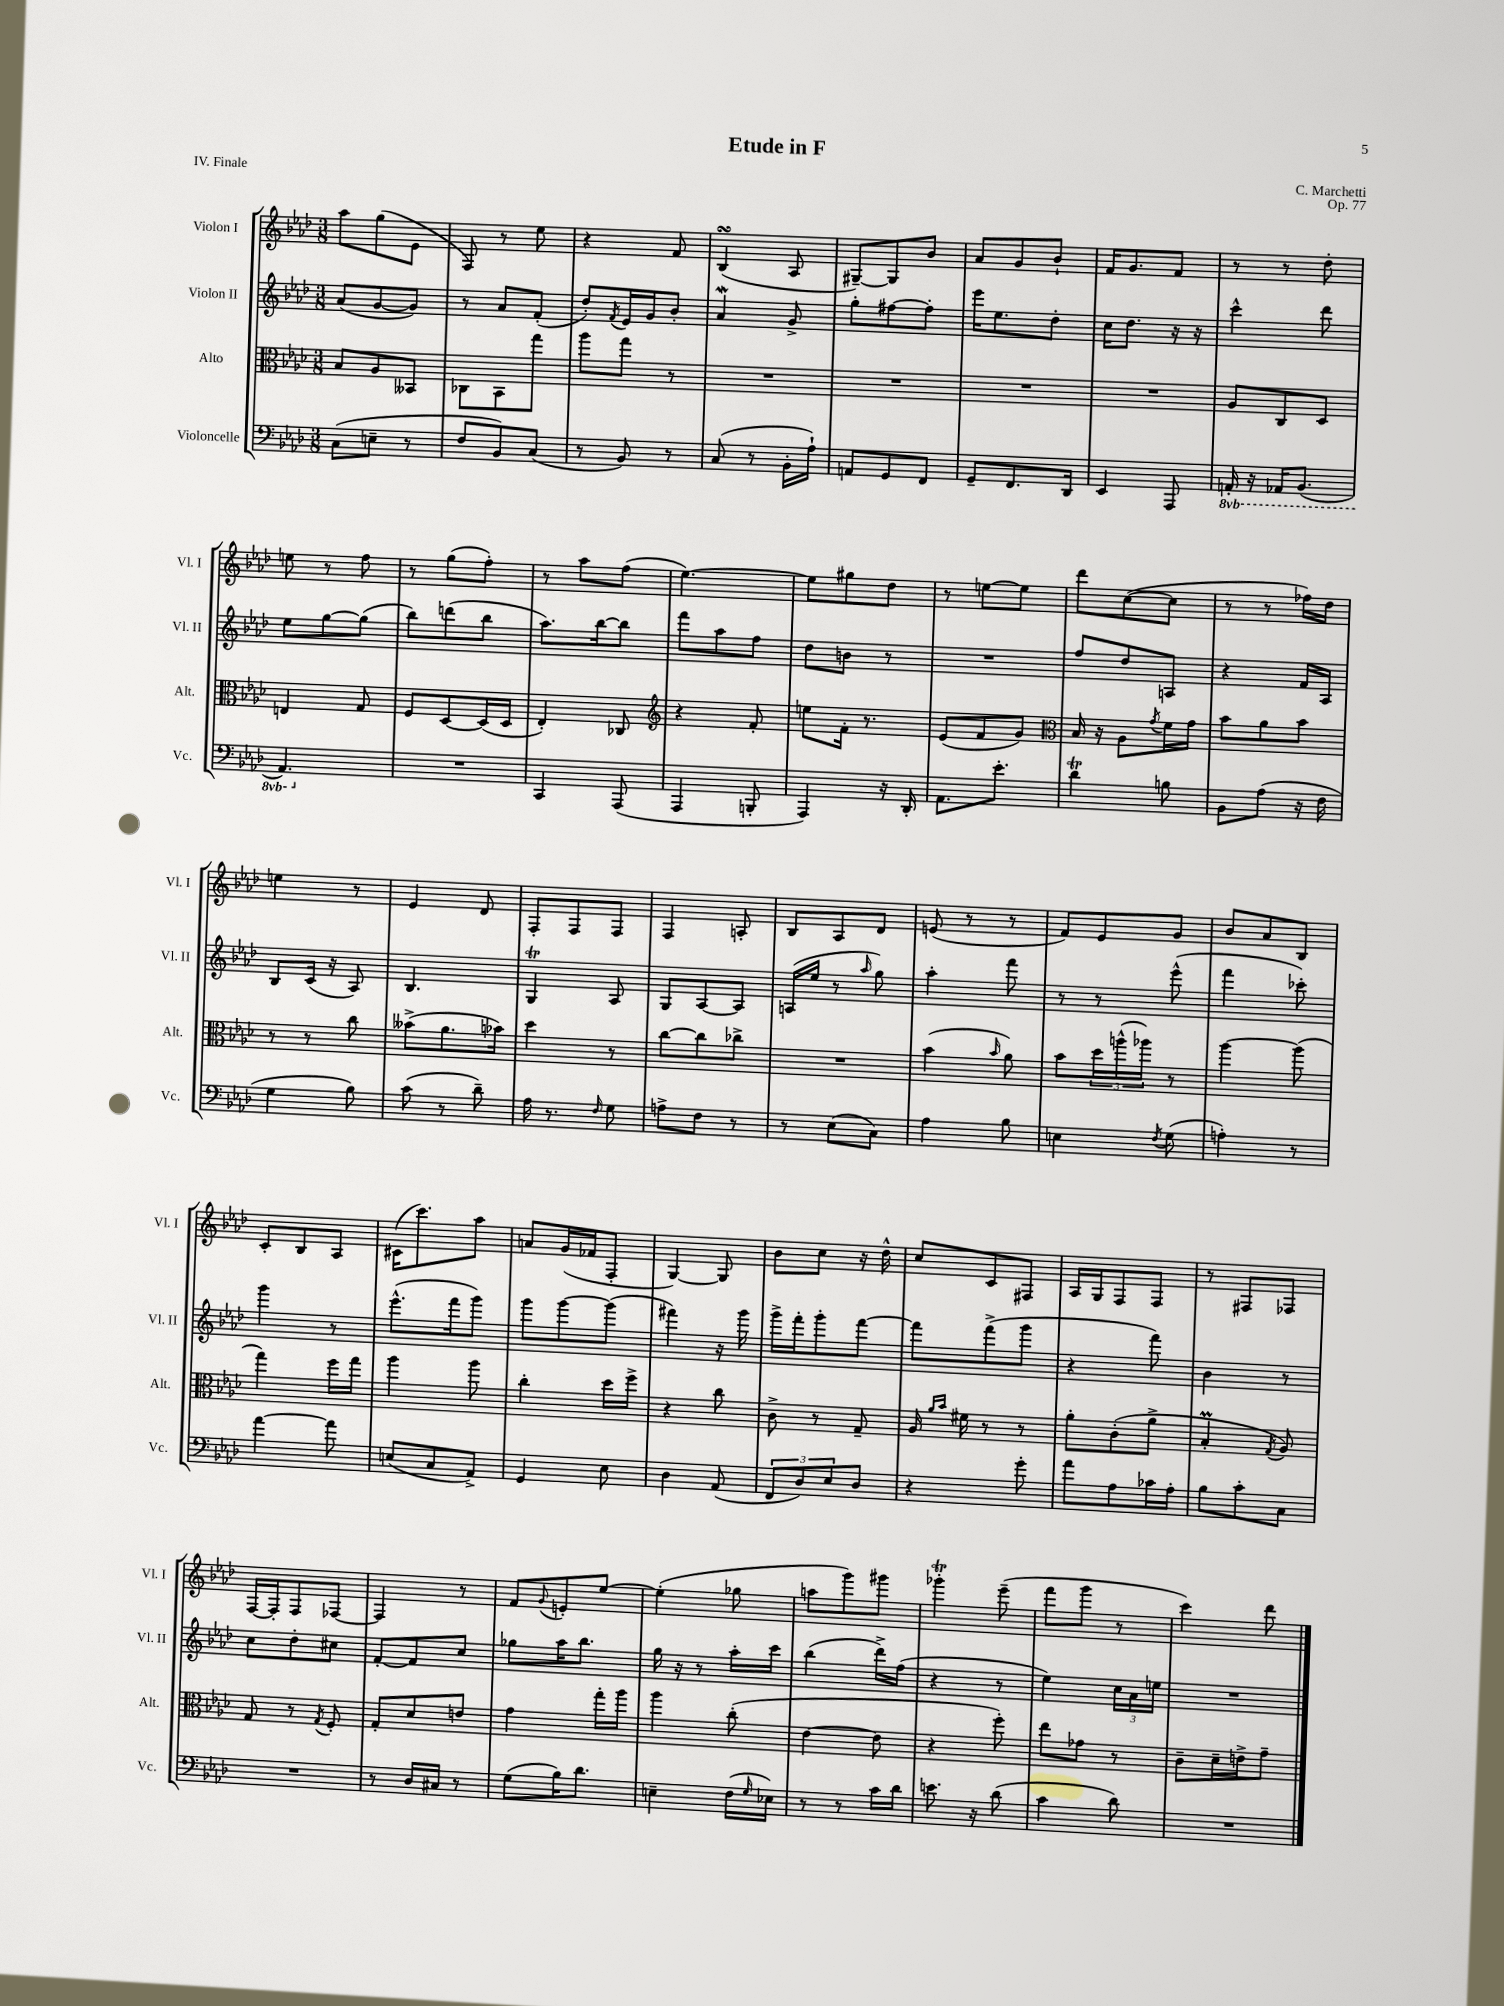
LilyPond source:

\header { title = "Etude in F" composer = "C. Marchetti" opus = "Op. 77" piece = "IV. Finale" }
<<
\new StaffGroup <<
\new Staff = "s0" \with { instrumentName = "Violon I" shortInstrumentName = "Vl. I" } {
    \clef treble \key aes \major \numericTimeSignature \time 3/8
    aes''8 g''8( ees'8 |
    f8) r8 ees''8 |
    r4 f'8 |
    bes4\turn( aes8 |
    gis8~--) gis8 bes'8 |
    aes'8 g'8 bes'8-! |
    f'16 g'8. f'8 |
    r8 r8 des''8-. |
    e''8 r8 f''8 |
    r8 g''8( f''8-.) |
    r8 aes''8 f''8( |
    ees''4.~) |
    ees''8 gis''8 des''8 |
    r8 e''8~ e''8 |
    des'''8 c''8~( c''8 |
    r8 r8 fes''16) des''16 |
    e''4 r8 |
    ees'4 des'8 |
    f8-. f8 f8 |
    f4 a8-. |
    bes8 aes8 des'8 |
    e'8( r8 r8 |
    f'8) ees'8 g'8 |
    bes'8 aes'8 bes8 |
    c'8-. bes8 aes8 |
    cis'16( c'''8.) aes''8 |
    a'8 g'16( fes'16 f8-. |
    g4~) g8 |
    bes'8 c''8 r16 des''16-^ |
    c''8 c'8 fis8 |
    aes16 g16 f8 f8 |
    r8 fis8 fes8 |
    f16~ f16-. f8 fes8~ |
    fes4 r8 |
    f'8 \appoggiatura { g'8 } e'8-. ees''8~ |
    ees''4-.( ges''8 |
    a''8 g'''8) gis'''8 |
    ges'''4-.\trill ees'''8--( |
    f'''8 g'''8 r8 |
    c'''4) des'''8 \bar "|." |
}
\new Staff = "s1" \with { instrumentName = "Violon II" shortInstrumentName = "Vl. II" } {
    \clef treble \key aes \major \numericTimeSignature \time 3/8
    aes'8( g'8~ g'8) |
    r8 aes'8 f'8-.( |
    des''8-.) \acciaccatura { f'8 } ees'16 g'16 bes'8-. |
    aes'4\mordent g'8-> |
    g''8-. fis''8~ fis''8-. |
    ees'''16 ees''8. des''8-. |
    c''16 des''8. r16 r16 |
    c'''4-^ des'''8 |
    ees''8 g''8~ g''8( |
    bes''8) d'''8( bes''8 |
    aes''8.) bes''16~ bes''8 |
    f'''8 aes''8 f''8 |
    des''8 b'8 r8 |
    R4. |
    f''8 des''8 a8 |
    r4 f'16 aes16 |
    bes8 c'16( r16 aes8) |
    bes4. |
    g4\trill aes8 |
    g8 aes8~ aes8 |
    a16( ees''16 r8 \grace { aes''16 } g''8) |
    aes''4-. f'''8 |
    r8 r8 ees'''8-^( |
    f'''4 ces'''8-.) |
    g'''4 r8 |
    ees'''8.-^( f'''16 g'''8) |
    g'''8 g'''8~ g'''8( |
    fis'''4) r16 g'''16 |
    g'''16-> f'''16-. g'''8-. f'''8~ |
    f'''8 f'''8->( g'''8 |
    r4 f'''8) |
    bes'4 r8 |
    c''8 des''8-. cis''8 |
    f'8~-. f'8 c''8 |
    ges''8 aes''16 bes''8. |
    g''16 r16 r8 aes''16-. c'''16 |
    bes''4( des'''16->) f''16( |
    r4 r8 |
    ees''4) \tuplet 3/2 { c''16 aes'16 e''16 } |
    R4. \bar "|." |
}
\new Staff = "s2" \with { instrumentName = "Alto" shortInstrumentName = "Alt." } {
    \clef alto \key aes \major \numericTimeSignature \time 3/8
    bes8 aes8 beses,8 |
    ces8 bes,8 g''8 |
    aes''8 g''8 r8 |
    R4. |
    R4. |
    R4. |
    R4. |
    aes8 c8 des8 |
    e4 g8 |
    f8 des8~ des16( des16 |
    ees4-.) ces8 |
    \clef treble r4 f'8-. |
    e''8 f'16-. r8. |
    ees'8( f'8 g'8) |
    \clef alto bes16 r16 aes8 \acciaccatura { g'8 } f'16 g'16 |
    bes'8 aes'8 bes'8 |
    r8 r8 c''8 |
    beses'8->( aes'8. bes'16) |
    des''4 r8 |
    c''8~ c''8 ces''8-> |
    R4. |
    bes'4( \grace { bes'16 } aes'8) |
    bes'8 \tuplet 3/2 { des''16 a''16-^( aes''16) } r8 |
    aes''4~ aes''8( |
    g''4) f''16 g''16 |
    aes''4 aes''8 |
    c''4-. des''16 f''16-> |
    r4 c''8 |
    c'8-> r8 g8-- |
    aes16 \grace { aes'16 bes'16 } fis'16 r8 r8 |
    aes'8-. c'8-.( aes'8-> |
    bes4-.\prall \acciaccatura { g8 } aes8) |
    g8 r8 \acciaccatura { g8 } f8-. |
    g8-. des'8 e'8 |
    g'4 g''16-. aes''16 |
    aes''4 c''8-.( |
    ees'4~ ees'8 |
    r4 f''8-.) |
    ees''8 ges'8 r8 |
    c'8-- des'16-- e'16-> g'8-- \bar "|." |
}
\new Staff = "s3" \with { instrumentName = "Violoncelle" shortInstrumentName = "Vc." } {
    \clef bass \key aes \major \numericTimeSignature \time 3/8 \set Staff.ottavationMarkups = #ottavation-simple-ordinals
    c8( e8-- r8 |
    f8 bes,8) c8( |
    r8 bes,8) r8 |
    c8( r8 bes,16-. aes16-!) |
    a,8 g,8 f,8 |
    g,8-- f,8. des,16 |
    ees,4 aes,,8 |
    \ottava #-1 a,,16-. r16 aes,,16 bes,,8.( |
    aes,,4.) \ottava #0 |
    R4. |
    c,4 aes,,8( |
    aes,,4 b,,8-. |
    aes,,4) r16 des,16-. |
    aes,8. ees'8.-. |
    des'4\trill b8 |
    bes,8 aes8( r16 f16 |
    g4 bes8) |
    c'8( r8 des'8--) |
    aes16 r8. \grace { f16 } g8 |
    a8-> f8 r8 |
    r8 ees8( c8) |
    aes4 bes8 |
    e4 \acciaccatura { f8 } g8( |
    a4-.) r8 |
    aes'4~ aes'8 |
    e8( c8 aes,8->) |
    g,4 ees8 |
    des4 aes,8( |
    \tuplet 3/2 { f,8 des8) ees8 } des8 |
    r4 g'8-. |
    aes'8 aes8 ces'16 aes16-. |
    bes8 c'8-. c8 |
    R4. |
    r8 des16 cis16 r8 |
    g8( bes16) des'8. |
    e4-- f16( \grace { g16 } ees16) |
    r8 r8 c'16 des'16 |
    e'8. r16 des'8( |
    c'4 des'8) |
    R4. \bar "|." |
}
>>
>>
\layout { \context { \Score \remove "Bar_number_engraver" } }
